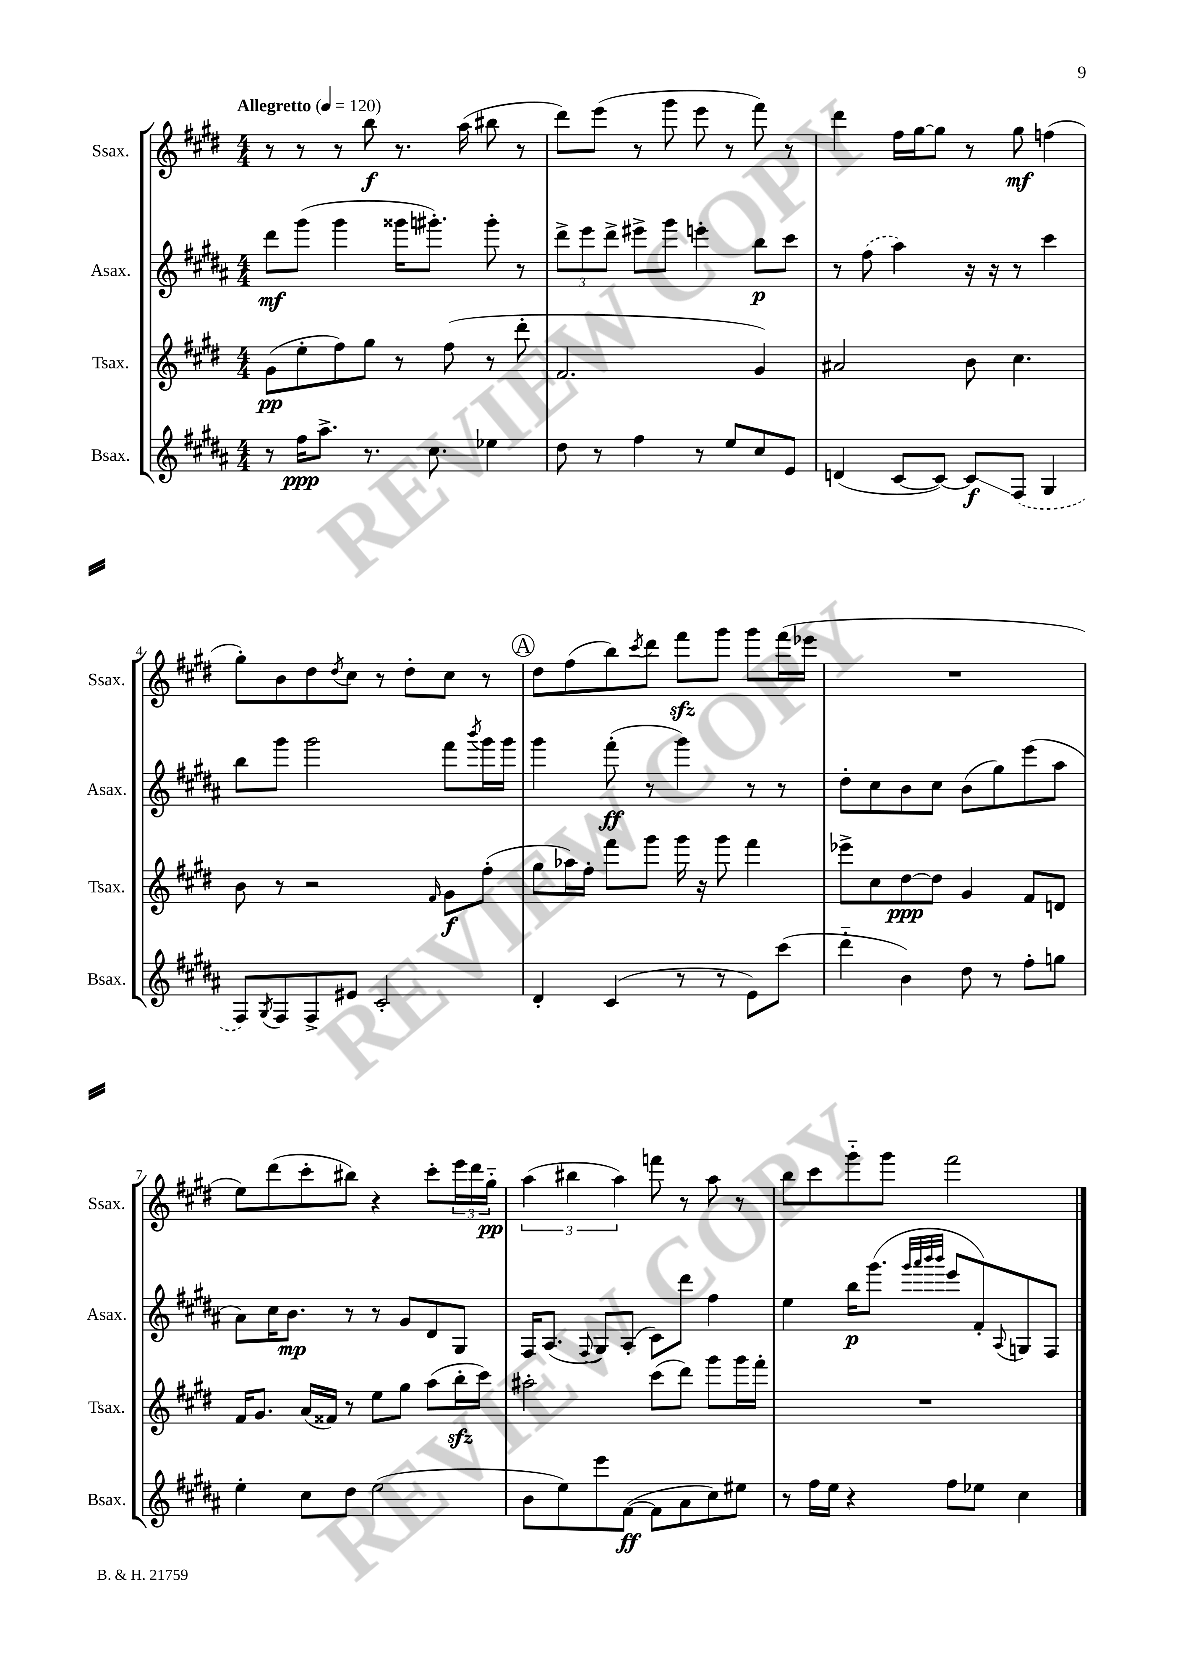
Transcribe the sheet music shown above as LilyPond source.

<<
\new StaffGroup <<
\new Staff = "s0" \with { instrumentName = "Ssax." shortInstrumentName = "Ssax." } {
    \clef treble \key e \major \numericTimeSignature \time 4/4 \tempo "Allegretto" 4 = 120
    r8 r8 r8 b''8\f r8. a''16( bis''8 r8 |
    dis'''8) e'''8( r8 gis'''8 e'''8 r8 fis'''8) r8 |
    dis'''4 fis''16 gis''16~ gis''8 r8 gis''8\mf f''4( |
    gis''8-.) b'8 dis''8 \acciaccatura { dis''8 } cis''8 r8 dis''8-. cis''8 r8 |
    \mark \markup { \circle "A" } dis''8 fis''8( b''8) \acciaccatura { cis'''8 } dis'''8 fis'''8\sfz gis'''8 gis'''8 fis'''16( ees'''16 |
    R1 |
    e''8) dis'''8( cis'''8-. bis''8) r4 cis'''8-. \tuplet 3/2 { e'''16 dis'''16 gis''16-_\pp } |
    \tuplet 3/2 { a''4( bis''4 a''4) } f'''8 r8 a''8 r8 |
    b''8 cis'''8 gis'''8-_ gis'''8 fis'''2 \bar "|." |
}
\new Staff = "s1" \with { instrumentName = "Asax." shortInstrumentName = "Asax." } {
    \clef treble \key b \major \numericTimeSignature \time 4/4
    dis'''8\mf gis'''8( gis'''4 gisis'''16 gis'''8.-.) gis'''8-. r8 |
    \tuplet 3/2 { dis'''8-> e'''8 dis'''8-> } eis'''8-> gis'''8 e'''4-. b''8\p cis'''8 |
    r8 \once \slurDashed fis''8( ais''4) r16 r16 r8 cis'''4 |
    b''8 gis'''8 gis'''2 fis'''8 \acciaccatura { b'''8 } gis'''16 gis'''16 |
    \mark \markup { \circle "A" } gis'''4 fis'''8-.\ff( r8 gis'''4) r8 r8 |
    dis''8-. cis''8 b'8 cis''8 b'8( gis''8) e'''8( ais''8 |
    ais'8) cis''16 b'8.\mp r8 r8 gis'8 dis'8 gis8 |
    fis16 ais8.( \appoggiatura { fis8 } gis8) ais8-.( cis'8) dis'''8 fis''4 |
    e''4 b''16\p gis'''8.( \grace { gis'''32 ais'''32 b'''32 b'''32 } e'''8 fis'8-.) \appoggiatura { ais8 } g8 fis8 \bar "|." |
}
\new Staff = "s2" \with { instrumentName = "Tsax." shortInstrumentName = "Tsax." } {
    \clef treble \key e \major \numericTimeSignature \time 4/4
    gis'8\pp( e''8-. fis''8) gis''8 r8 fis''8( r8 dis'''8-. |
    fis'2. gis'4) |
    ais'2 b'8 cis''4. |
    b'8 r8 r2 \grace { fis'16 } gis'8\f fis''8-.( |
    \mark \markup { \circle "A" } gis''8 aes''16) fis''16-. fis'''8 gis'''8 gis'''16 r16 gis'''8 fis'''4 |
    ees'''8-> cis''8 dis''8~\ppp dis''8 gis'4 fis'8 d'8 |
    fis'16 gis'8. a'16( fisis'16) r8 e''8 gis''8 a''8( b''16-.\sfz cis'''16) |
    ais''2-. cis'''8( dis'''8) gis'''8 gis'''16 fis'''16-. |
    R1 \bar "|." |
}
\new Staff = "s3" \with { instrumentName = "Bsax." shortInstrumentName = "Bsax." } {
    \clef treble \key b \major \numericTimeSignature \time 4/4
    r8 fis''16\ppp ais''8.-> r8. cis''8. ees''4 |
    dis''8 r8 fis''4 r8 e''8 cis''8 e'8 |
    d'4( cis'8~ cis'8~) cis'8\glissando\f \once \slurDashed fis8( gis4 |
    fis8) \acciaccatura { gis8 } fis8 fis8-> eis'8 cis'2-. |
    \mark \markup { \circle "A" } dis'4-. cis'4( r8 r8 e'8) cis'''8( |
    dis'''4-_ b'4) dis''8 r8 fis''8-. g''8 |
    e''4-. cis''8 dis''8 e''2( |
    b'8 e''8) e'''8 fis'8~\ff( fis'8 ais'8 cis''8) eis''8 |
    r8 fis''16 e''16 r4 fis''8 ees''8 cis''4 \bar "|." |
}
>>
>>
